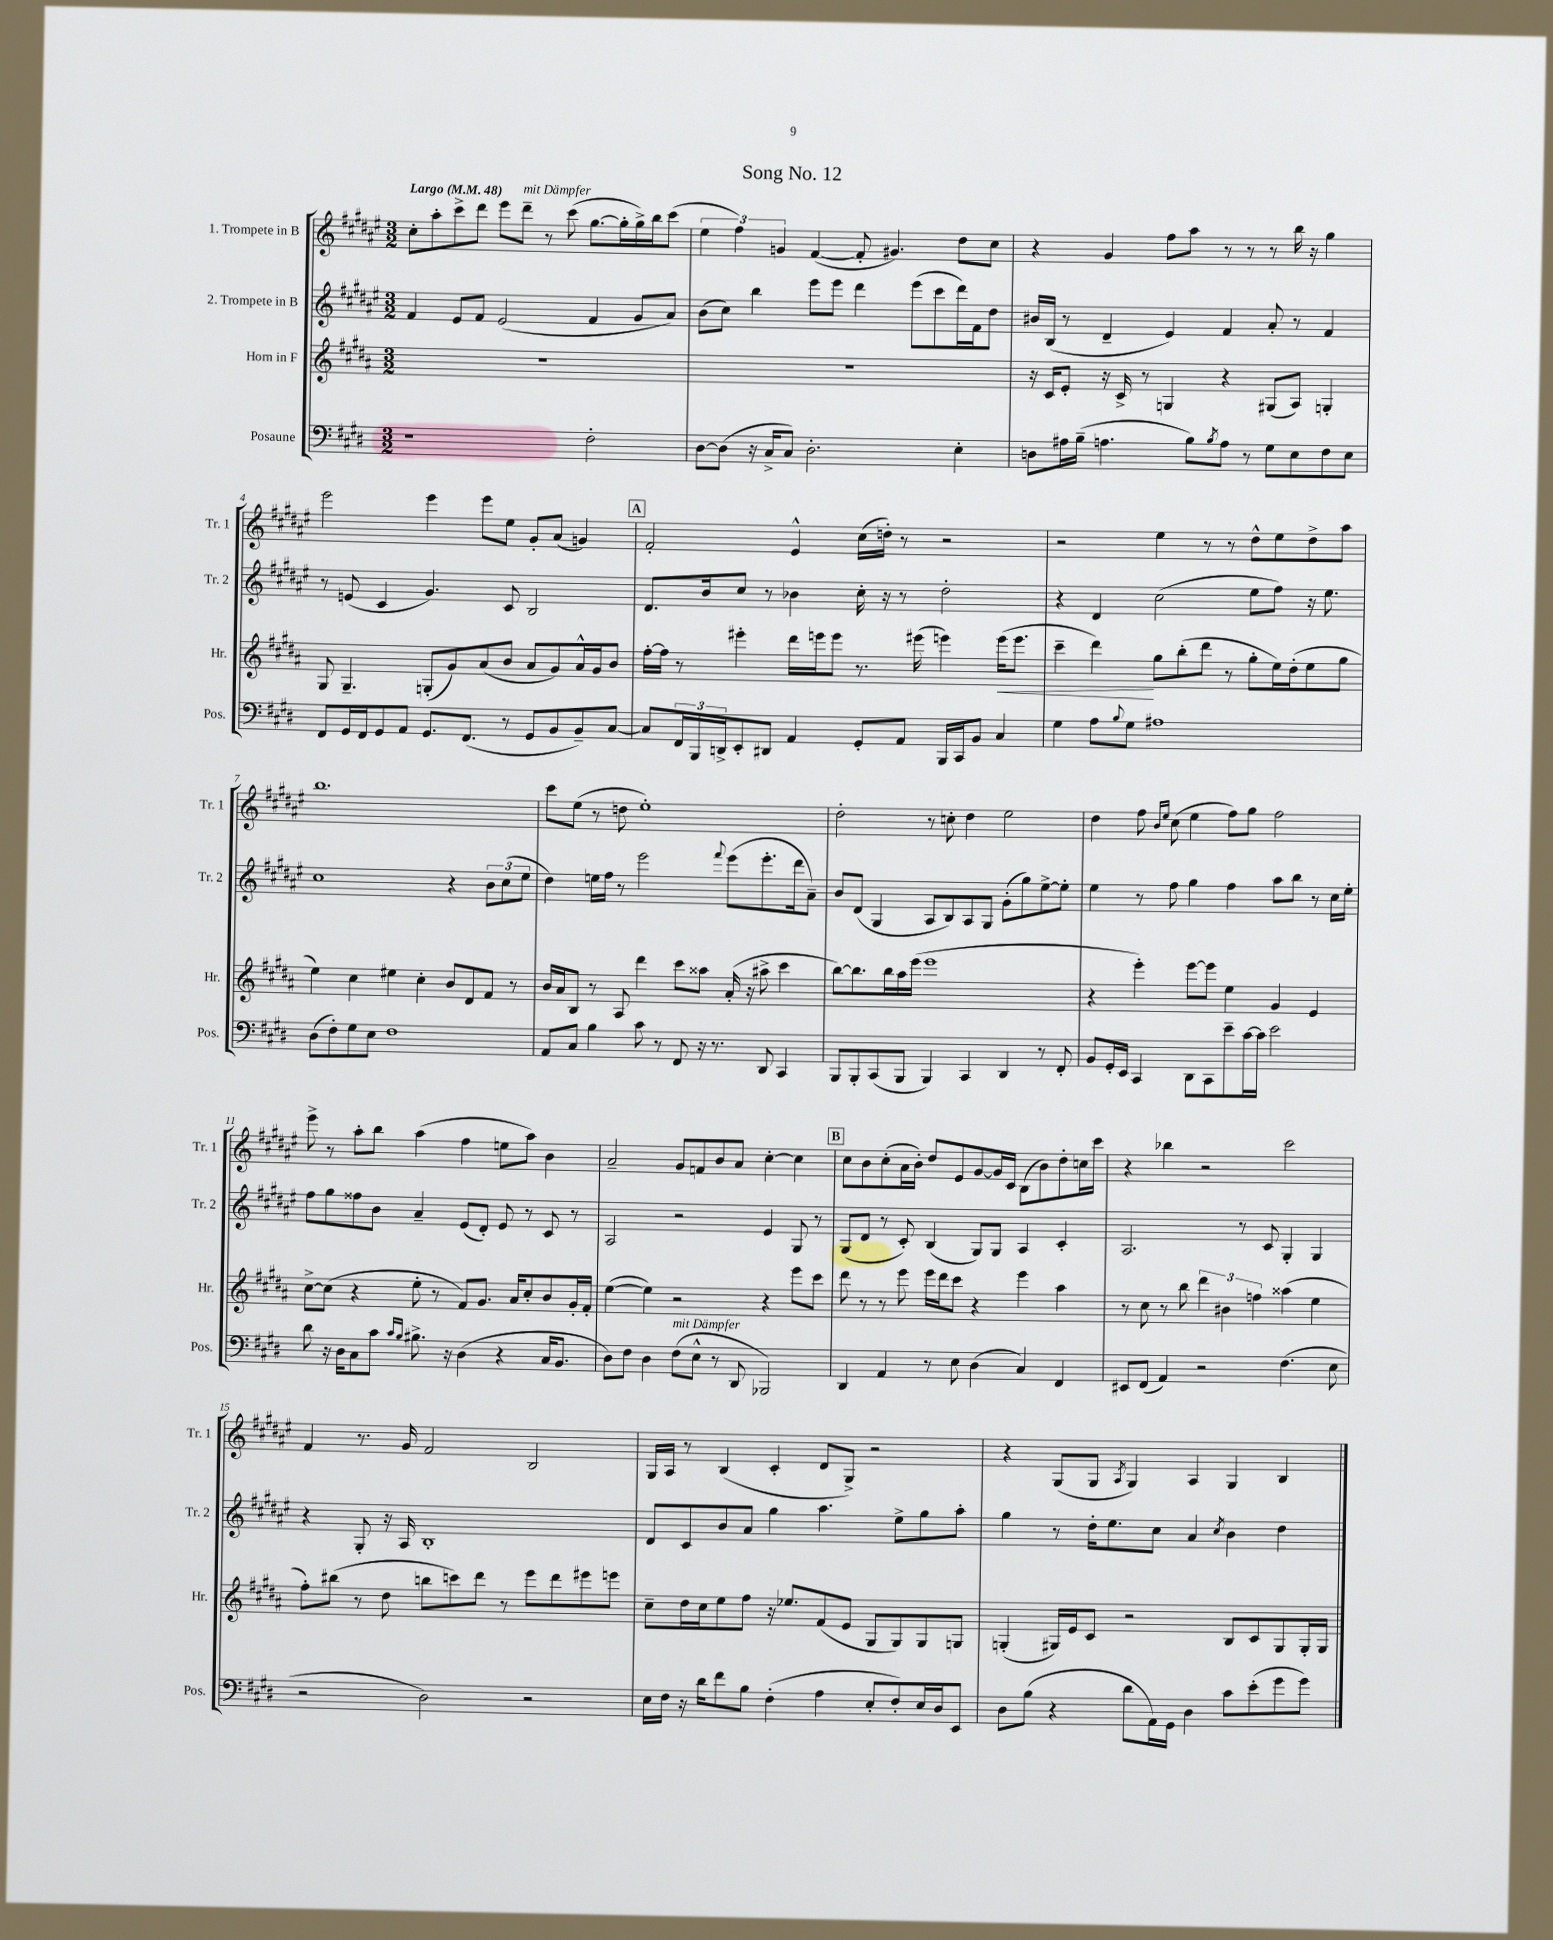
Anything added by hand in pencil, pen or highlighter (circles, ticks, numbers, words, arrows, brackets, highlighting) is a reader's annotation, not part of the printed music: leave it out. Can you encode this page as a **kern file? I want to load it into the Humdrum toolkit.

**kern	**kern	**kern	**kern
*staff4	*staff3	*staff2	*staff1
*clefF4	*clefG2	*clefG2	*clefG2
*k[f#c#g#d#]	*k[f#c#g#d#a#]	*k[f#c#g#d#a#e#]	*k[f#c#g#d#a#e#]
*M3/2	*M3/2	*M3/2	*M3/2
*MM48	*MM48	*MM48	*MM48
1r	1.r	4f#	8cc#'
.	.	.	8aa#'
.	.	8e#	8ccc#^
.	.	8f#	8ddd#
.	.	(2e#	8eee#
.	.	.	8ddd#~
.	.	.	8r
.	.	.	(8ccc#
2F#'	.	4f#	[8.gg#
.	.	.	16gg#']
.	.	8g#	16gg#^)
.	.	.	16bb
.	.	8a#)	(8ccc#
=	=	=	=
[8D#	1.r	(8b	6ee#
(8D#]	.	8cc#)	.
.	.	.	6ff#)
16r	.	4bb	.
16C#^	.	.	.
.	.	.	6g
8C#)	.	.	.
2.D#'	.	8eee#	([4f#
.	.	8eee#	.
.	.	4ddd#	8f#']
.	.	.	4.g#)
.	.	(8eee#	.
.	.	8ccc#	.
4E'	.	16ddd#)	8dd#
.	.	16f#	.
.	.	8dd#	8cc#
=	=	=	=
8D	16r	16b#	4r
.	16c#	(16B	.
16A#	8e'	8r	.
(16B~	.	.	.
4.A	16r	4d#~	4g#
.	16c#^	.	.
.	8r	.	.
.	4G	4e#)	8ff#
8B)	.	.	8aa#
8qB	.	.	.
8A	4r	4f#	8r
8r	.	.	8r
8G#	(8G#	8a#'	8r
8E	8A#)	8r	16bb
.	.	.	16r
8F#	4G'	4f#	4gg#
8E	.	.	.
=	=	=	=
8FF#	8G#	8r	2eee#
16GG#	4.G#~	(8e	.
16FF#	.	.	.
8GG#	.	4c#	.
8AA	.	.	.
8.GG#	(8G'	4.g#)	4eee#
.	8g#)	.	.
(8.FF#	.	.	.
.	(8a#	.	8eee#
8r	8b	8c#	8ee#
8GG#	8a#	2B	8g#'
8BB	8g#)	.	(8a#
8BB~)	16a#^^	.	4g)
.	16g#	.	.
[8C#	8b	.	.
=	=	=	=
8C#]	[16ff#'	8.d#	2f#'
.	16ff#]	.	.
24FF#	8r	.	.
24BBB	.	.	.
.	.	16b	.
24DD^	.	.	.
8EE'	4eee#'	8cc#	.
8DD#	.	8r	.
4AA	16ddd#	4b-	4e#^^
.	16eee	.	.
.	8eee	.	.
8GG#'	8.r	16cc#'	(16cc#
.	.	16r	16dd')
8AA	.	8r	8r
.	(16eee#	.	.
16BBB	4eee)	2dd#'	2r
16CC#	.	.	.
8BB	.	.	.
4C#	(16eee	.	.
.	8.eee	.	.
=	=	=	=
4G#	4ccc#~	4r	2r
8A	4ddd#)	4d#	.
8qqB	.	.	.
8G#	.	.	.
1A#	8gg#	(2cc#	4ee#
.	(8bb'	.	.
.	8ddd#	.	8r
.	8r	.	8r
.	8gg#'	8ee#	8dd#^^
.	16ee)	8ff#)	8ee#
.	(16dd#'	.	.
.	8ee	16r	8dd#^
.	.	8.ee#	.
.	8gg#	.	8aa#
=	=	=	=
(8D#	4ee)	1cc#	1.bb
8F#')	.	.	.
8G#	4cc#	.	.
8E	.	.	.
1F#	4ee#	.	.
.	4cc#'	.	.
.	8b	4r	.
.	8d#	.	.
.	8f#	12b	.
.	.	(12cc#	.
.	8r	.	.
.	.	12ee#	.
=	=	=	=
8AA	16b	4dd#)	8ccc#
.	16a#	.	.
8C#	8B	.	(8ee#
4B	8r	16ee	8r
.	.	16ff#	.
.	8A#	8r	8dd
8c#	4ddd#	2eee#	1ee#')
8r	.	.	.
8FF#	8ccc#	.	.
16r	8aa##	.	.
8.r	.	.	.
.	.	8qqfff#	.
.	(16a#'	(8eee#	.
.	16r	.	.
8DD#	8aa#^	8.eee#'	.
4CC#	4ccc#	.	.
.	.	16ddd#	.
.	.	8a#~)	.
=	=	=	=
8BBB	[8bb)	8b	2dd#'
8BBB'	8.bb]	(8d#	.
(8CC#	.	4G#	.
.	16bb	.	.
8BBB	16aa#	.	.
.	(16eee	.	.
4BBB)	1eee	8A#	8r
.	.	8B)	8cc'
4CC#	.	8A#	4dd#
.	.	8G#	.
4DD#	.	(8g#'	2ee#
.	.	8gg#)	.
8r	.	[8ee#^	.
8FF#'	.	8ee#']	.
=	=	=	=
8BB	4r	4ee#	4dd#
16GG#'	.	.	.
16EE	.	.	.
4CC#	4eee')	8r	8ff#
.	.	.	16qqb
.	.	.	16qqee#
.	.	8ff#	(8cc#
8DD#	[8eee	4gg#	4ee#
8CC#	8eee]	.	.
8e~	4ee	4ff#	8ff#)
[16c#	.	.	8gg#
16c#]	.	.	.
2e	4g#	8aa#	2ff#
.	.	8bb	.
.	4e	8r	.
.	.	16cc#	.
.	.	16ee#'	.
=	=	=	=
8d#	[8cc#^	8ff#	8eee#^
16r	(8cc#]	8gg#	8r
16D#	.	.	.
8C#	4r	8ff##	8aa#'
8c#	.	8b	8bb
16qqc#	.	.	.
16qqB	.	.	.
8.B#^	8ee'	4a#~	(4aa#
.	8r	.	.
16r	.	.	.
(4D#	8f#)	(8e#	4ff#
.	8.g#	8d#')	.
4r	.	8e#	8ee
.	16a#	.	.
.	8cc#'	8r	8aa#)
16C#	8b	8c#	4b
8.BB	.	.	.
.	16g#'	8r	.
.	16f#'	.	.
=	=	=	=
8D#)	([4ee	2A#	2a#~
8F#	.	.	.
4D#	4ee])	.	.
(8F#	2r	2r	8g#
8E^^	.	.	8f
8r	.	.	8b
8DD#	.	.	8a#
2BBB-)	4r	4e#	[4cc#'
.	8eee	8G#	4cc#]
.	8ccc#	8r	.
=	=	=	=
4DD#	8ddd#	(8G#	8cc#
.	8r	8d#	8b
4AA	8r	8r	(8cc#'
.	8eee	8c#')	16a#
.	.	.	16b')
8r	16eee	(4B	8dd#
.	16ddd#	.	.
8E	8ccc#	.	8e#
(4D#	4r	8G#)	[8g#
.	.	8G#	16g#]
.	.	.	16c#
4C#)	4eee	4A#	(8B
.	.	.	8b)
4FF#	4aa#	4c#'	8dd#'
.	.	.	16cc
.	.	.	16ccc#
=	=	=	=
8EE#	8r	2.A#	4r
(8FF#	8cc#	.	.
4AA)	8r	.	4bb-
.	8bb	.	.
2r	6ddd#	.	2r
.	6b#	.	.
.	.	8r	.
.	6ff	.	.
.	.	8c#	.
(4.F#	(4aa##	4G#'	2ccc#
.	4ee	4G#	.
8E	.	.	.
=	=	=	=
2r	8ff#')	4r	4f#
.	(8bb#	.	.
.	8r	8G#'	8.r
.	8dd#	16r	.
.	.	16A#	16g#
2D#)	8bb	1B'	2f#
.	8ccc)	.	.
.	8ddd#	.	.
.	8r	.	.
2r	8eee	.	2B
.	8ddd#	.	.
.	8eee#	.	.
.	8eee	.	.
=	=	=	=
16E	8cc#~	8d#	16G#
16F#	.	.	16A#
16r	16dd#	8c#	8r
16d#	16cc#	.	.
8f#	8ee	8b	(4B
8B	8ff#	8a#	.
(4F#'	16r	4gg#	4c#'
.	8.ee-	.	.
4A	(8f#	4.aa#	8d#
.	8e	.	8G#^)
8E'	8G#	.	2r
8F#')	8G#)	8ee#^	.
16E	8G#	8gg#	.
16D#	.	.	.
8EE	8G	8aa#'	.
=	=	=	=
8D#	(4G'	4gg#	4r
(8B	.	.	.
4r	16G#)	8r	(8G#
.	16e	.	.
.	8c#	16dd#'	8G#
.	.	8.ee#	.
.	.	.	8qA#
8d#	2r	.	4G#)
16AA)	.	8cc#	.
16GG#	.	.	.
4D#	.	4a#	4A#
.	.	8qcc#	.
8c#	8B	4b	4G#
(8e'	8c#	.	.
8g#	8G#	4dd#	4B
8g#)	16G#'	.	.
.	16G#	.	.
==	==	==	==
*-	*-	*-	*-
